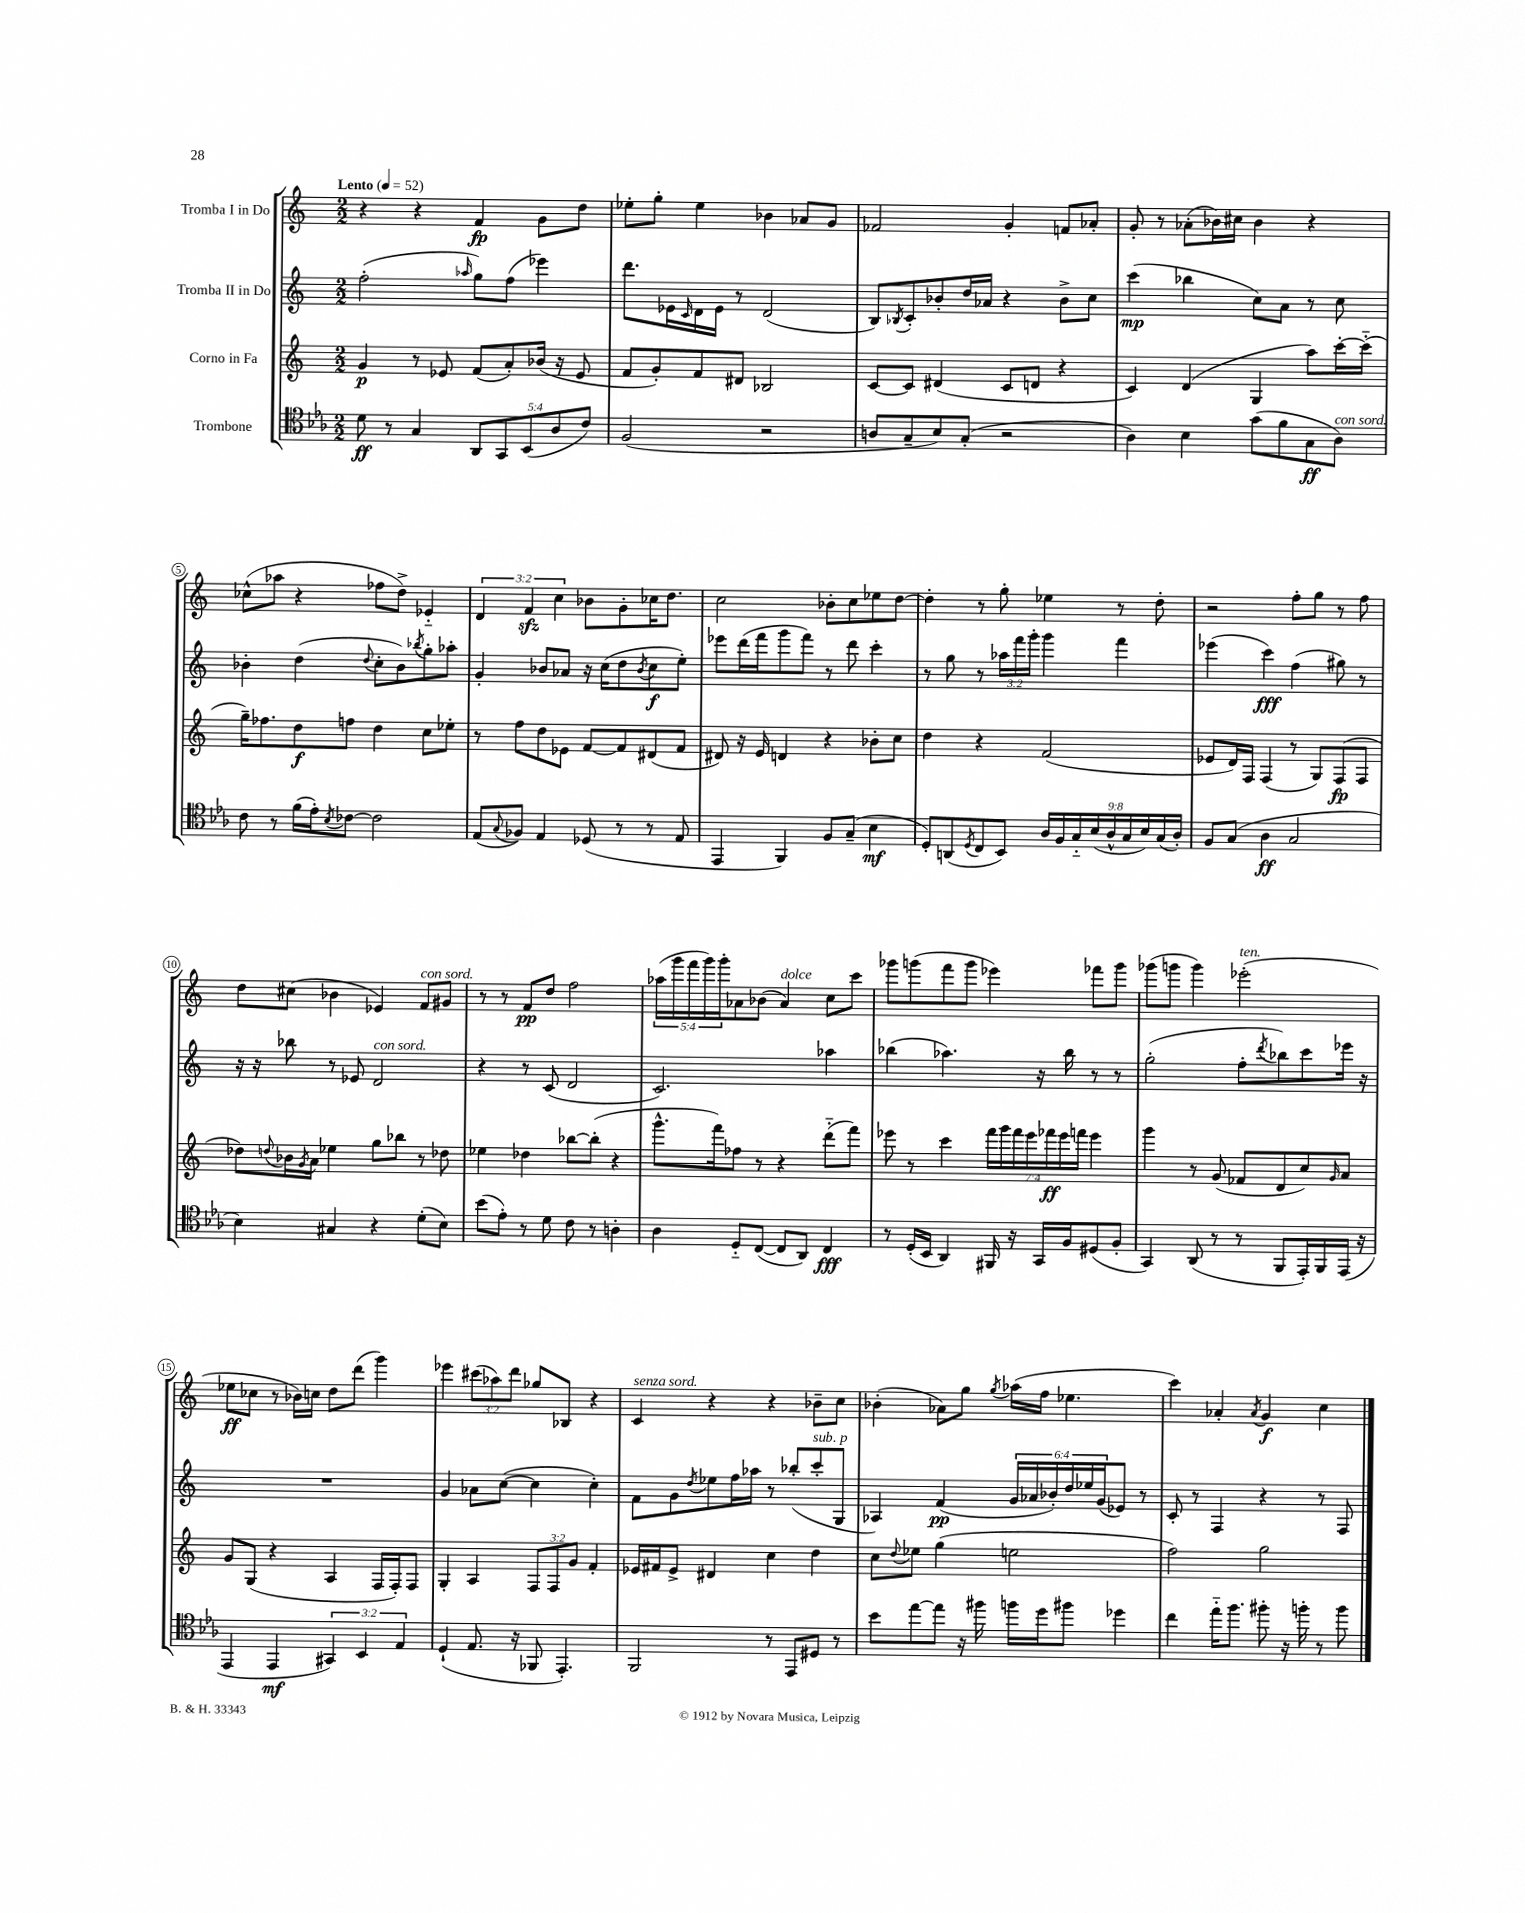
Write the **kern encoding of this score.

**kern	**kern	**kern	**kern
*staff4	*staff3	*staff2	*staff1
*clefC4	*clefG2	*clefG2	*clefG2
*k[b-e-a-]	*k[]	*k[]	*k[]
*M2/2	*M2/2	*M2/2	*M2/2
*MM52	*MM52	*MM52	*MM52
8d	4g	(2ff'	4r
8r	.	.	.
4G	8r	.	4r
.	8e-	.	.
.	.	16qqaa-	.
10AA-	(8f	8gg)	4f
10GG	.	.	.
.	8a')	(8ff	.
(10BB-	.	.	.
.	(16b-	4eee-)	8g
10A-	.	.	.
.	16r	.	.
.	8e-	.	8dd
10c)	.	.	.
=	=	=	=
(2F	8f	8.ddd	8ee-'
.	8g')	.	8gg'
.	.	16e-	.
.	.	16qqc	.
.	8f	16d	4ee-
.	.	16e-	.
.	8d#	8r	.
2r	2B-	(2d	4b-
.	.	.	8a-
.	.	.	8g
=	=	=	=
8A	[8c	8B)	2f-
.	.	8qB-	.
8G~	8c]	8c'	.
8B-)	(4d#	8b-'	.
(8G'	.	16dd	.
.	.	16a-	.
2r	8c	4r	4g'
.	8d	.	.
.	4r	8b-^	8f
.	.	8cc	8a-'
=	=	=	=
4A-)	4c)	(4ccc	8g'
.	.	.	8r
4B-	(4d	4bb-	(8a-'
.	.	.	16b-)
.	.	.	16cc#
(8g	4G	8cc)	4b-
8f	.	8a	.
8G	8aa)	8r	4r
8A-)	[16ccc'	8cc	.
.	(16ccc'~]	.	.
=	=	=	=
8c	16gg~)	4b-'	(8cc-^^
.	8.ff-	.	.
8r	.	.	8aa-
(16f	8dd	(4dd	4r
16e-')	.	.	.
8qB-	.	.	.
[8c-	8ff	.	.
.	.	8qqdd	.
2c-]	4dd	8cc'	8ff-
.	.	8b-)	8dd^)
.	.	8qbb-	.
.	8cc	8gg'	4e-'~
.	8ee-'	8aa-'	.
=	=	=	=
(8E-	8r	4g'	6d
8qqG	.	.	.
8F-)	8ff	.	.
.	.	.	6f
4E-	8dd	8b-	.
.	.	.	6cc
.	8e-	8a-	.
(8D-	[8f	16r	8b-
.	.	(16cc	.
8r	8f]	8dd	8g'
.	.	8qb-	.
8r	(8d#	8cc	16cc-
.	.	.	8.dd
8E-	8f	8ee')	.
=	=	=	=
4EE-	8d#)	8eee-	2cc
.	16r	(16ddd	.
.	16e	16fff	.
4FF)	4d	8ggg	.
.	.	8fff)	.
8F	4r	8r	8b-'
(8G~	.	8ddd	8cc
4B-	8b-'	4ccc'	8ee-
.	8cc	.	[8dd
=	=	=	=
8D')	4dd	8r	4dd']
(8AA	.	8gg	.
8qD	.	.	.
8C	4r	8r	8r
8BB-)	.	24aa-	8gg'
.	.	24fff	.
.	.	24ggg'	.
18A-	(2f	4ggg	4ee-
18F	.	.	.
18G'~	.	.	.
(18B-	.	.	.
18A-^^	.	.	.
.	.	4fff	8r
18G	.	.	.
18B-)	.	.	.
.	.	.	8dd'
(18G	.	.	.
18A-')	.	.	.
=	=	=	=
8F	8e-	(4eee-	2r
(8G	16d)	.	.
.	16F	.	.
4A-	(4F	4ccc)	.
2G	8r	(4ff	8ff'
.	8G)	.	8gg
.	(8F	8gg#)	8r
.	8F	8r	8ff
=	=	=	=
4B-)	8dd-)	16r	8dd
.	.	16r	.
.	8qqdd	.	.
.	16b-	8bb-	(8cc#
.	8qg	.	.
.	16a	.	.
4G#	4ee-	8r	4b-
.	.	8e-	.
4r	8gg	2d	4e-)
.	8bb-	.	.
(8d'	8r	.	8f
8B-)	8dd-	.	8g#
=	=	=	=
(8b-	4ee-	4r	8r
8e-')	.	.	8r
8r	4dd-	8r	8f
8d	.	(8c	8dd
8c	[8bb-	2d	2ff
8r	(8bb-']	.	.
4A'	4r	.	.
=	=	=	=
4A-	8.ggg^^	2.c)	(20aa-
.	.	.	20ggg
.	.	.	20fff
.	.	.	20ggg)
.	16fff)	.	.
.	.	.	20ggg'
8D'~	8ff-	.	8a-
([8C	8r	.	(8b-
8C]	4r	.	4a-)
8AA-)	.	.	.
4C	(8ddd'~	4aa-	8cc
.	8fff)	.	8ccc
=	=	=	=
8r	8eee-	(4bb-	8ggg-
(16D'	8r	.	(8ggg
16BB-	.	.	.
4AA-)	4ccc	4.aa-)	8fff
.	.	.	8ggg
16FF#	28fff	.	4eee-)
.	28ggg	.	.
16r	.	.	.
.	28fff	.	.
.	28eee-	.	.
16GG	.	16r	.
.	28fff-	.	.
.	28eee-	.	.
16F	.	16bb-	.
.	28fff	.	.
(8D#	4eee-	8r	8fff-
8F'	.	8r	8ggg
=	=	=	=
4GG)	4ggg	(2gg'	(8ggg-
.	.	.	8ggg
(8AA-	8r	.	4ggg)
8r	(8g	.	.
8r	8f-	8ff'	(2eee-'
.	.	8qddd	.
8FF	8d	8bb-)	.
16EE-')	8cc)	8ccc	.
16FF	.	.	.
.	16qqg	.	.
(16EE-	8a	16eee-	.
16r	.	16r	.
=	=	=	=
4EE-	8g	1r	8ee-
.	(8G	.	8cc-
4EE-	4r	.	8r
.	.	.	16b-)
.	.	.	16cc
6GG#)	4A	.	8dd
.	.	.	(8ddd
6BB-	.	.	.
.	16F	.	4ggg)
.	16F')	.	.
6E-	.	.	.
.	8F	.	.
=	=	=	=
(4D`	4G'	4g	4eee-
8.E-	4A	8a-	(12ccc#
.	.	.	12aa-)
.	.	([8cc	.
.	.	.	12ddd
16r	.	.	.
8FF-	12F	4cc]	8gg-
.	12F	.	.
4.EE-')	.	.	8B-
.	12g	.	.
.	4f'	4cc')	4r
=	=	=	=
2FF	16e-	8f	4c
.	16f#	.	.
.	8e-^	8g	.
.	.	8qdd	.
.	4d#	8ee-	4r
.	.	16ff	.
.	.	16aa-	.
8r	4cc	8r	4r
8EE-	.	(8bb-'	.
8D#	4dd	8ccc'	8b-~
8r	.	8G	8cc
=	=	=	=
8b-	8cc	4A-)	(4b-'
.	8qqdd	.	.
[8ee-	8ee-	.	.
8ee-]	(4gg	(4f	8a-)
16r	.	.	8gg
16ff#	.	.	.
.	.	.	8qgg
16ff	2ee	24g	(16aa-
.	.	24a-	.
16dd	.	.	16ff
.	.	24b-')	.
8ff#	.	24dd	4.ee-
.	.	24ee-	.
.	.	(24g	.
4dd-	.	8e-)	.
.	.	8r	.
=	=	=	=
4cc	2ff)	8c'	4ccc)
.	.	8r	.
16ee-'~	.	4F	4a-'
8.ff	.	.	.
.	.	.	8qa-
8ff#'	2gg	4r	4g
16r	.	.	.
16ff'	.	.	.
8r	.	8r	4cc
8ff	.	8F	.
==	==	==	==
*-	*-	*-	*-
